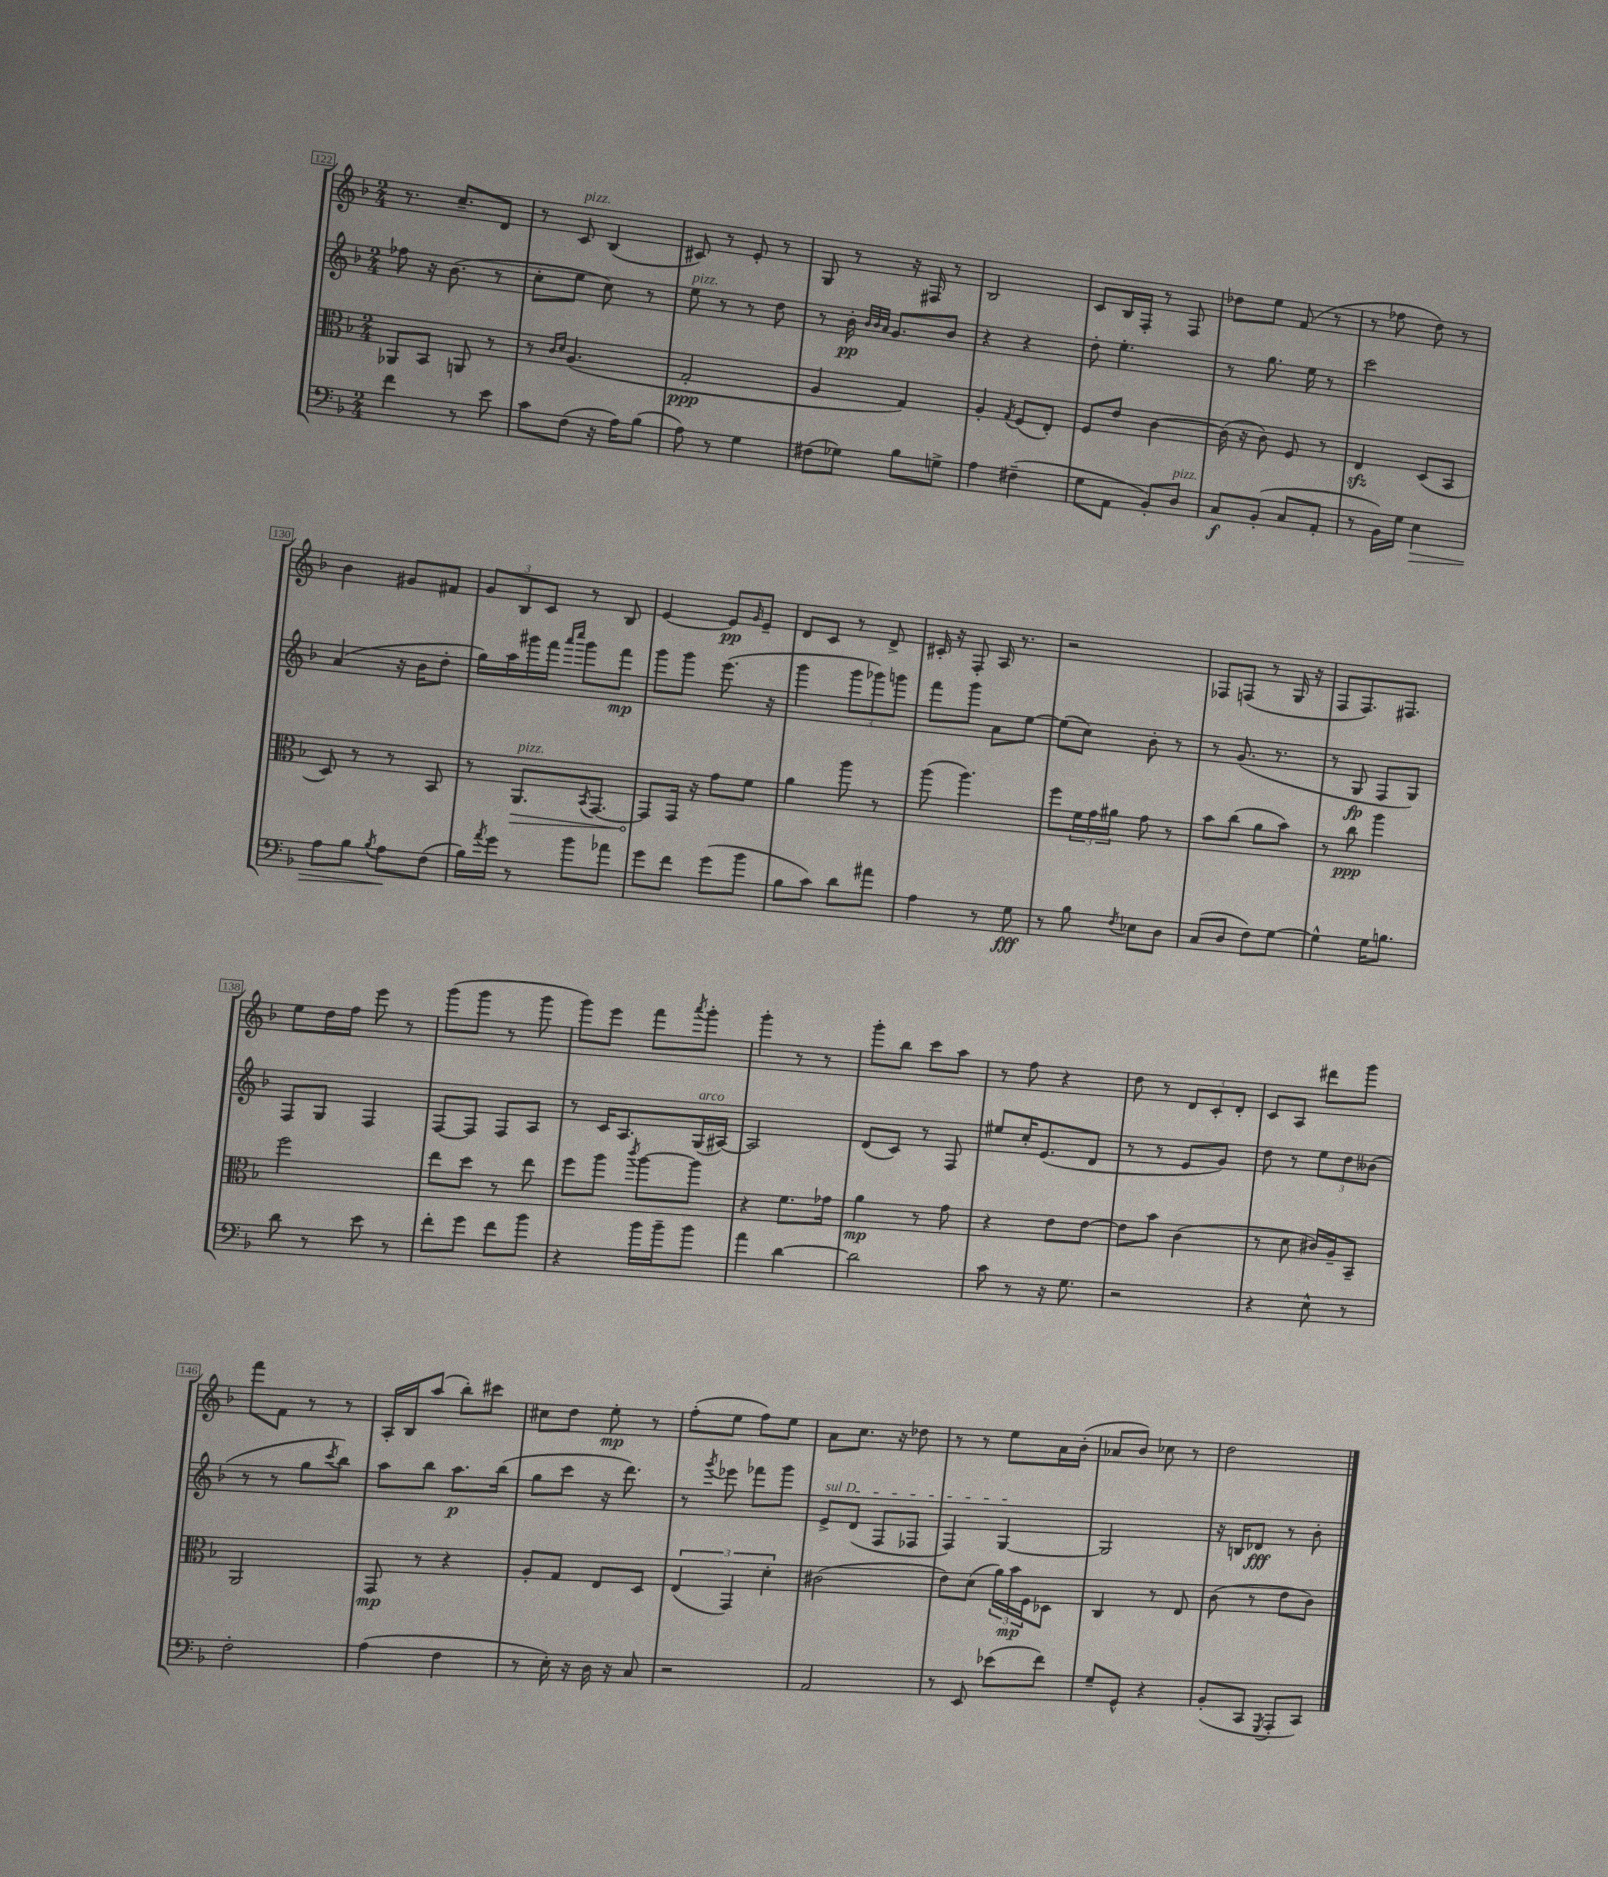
<<
\new StaffGroup <<
\new Staff = "s0" {
    \clef treble \key f \major \numericTimeSignature \time 2/4
    r8. c''8.-- d'8 |
    r8 c'8^\markup { \italic "pizz." } bes4( |
    cis'8) r8 e'8-. r8 |
    g8 r8 r16 fis16 r8 |
    bes2 |
    c'8 bes16 f16-. r8 f8 |
    des''8 e''8 f'8( r8 |
    r8 fes''8 d''8) r8 |
    bes'4 gis'8 fis'8 |
    \tuplet 3/2 { g'8 bes8 c'8 } r8 bes8 |
    e'4~ e'8\pp \grace { g'16 } e'8-- |
    d'8 c'8 r8 d'8-> |
    cis'16-. r16 f8-. a16 r8. |
    r2 |
    fes8 f8( r8 g16 r16 |
    f8 f8.) fis8. |
    e''8 d''16 f''16 e'''8 r8 |
    g'''8( g'''8 r8 g'''8 |
    g'''8) e'''8 f'''8 \acciaccatura { a'''8 } g'''8-. |
    g'''4-. r8 r8 |
    g'''8-. bes''8 c'''8 a''8 |
    r8 f''8 r4 |
    d''8 r8 \tuplet 3/2 { d'8 c'8-. d'8-. } |
    c'8 a8 dis'''8 g'''8 |
    f'''8 f'8 r8 r8 |
    a16-. bes16 a''8( bes''8-.) cis'''8 |
    cis''8 d''8 e''8-.\mp r8 |
    f''8-.( e''8 f''8) e''8 |
    a'8 c''8. r16 des''8 |
    r8 r8 e''8 a'16 bes'16-.( |
    aes'8 bes'8) ces''8 r8 |
    d''2 \bar "|." |
}
\new Staff = "s1" {
    \clef treble \key f \major \numericTimeSignature \time 2/4
    fes''8 r16 bes'8.( r8 |
    c''8-. e''8 c''8) r8 |
    e''8^\markup { \italic "pizz." } r8 r8 d''8 |
    r8 bes'16-.\pp \grace { bes'32 bes'32 a'32 } g'8. bes'8 |
    r4 r4 |
    d''8-. e''4.-. |
    r8 g''8. e''16 r8 |
    c'''2 |
    a'4( r16 bes'16 d''8-. |
    g''16) a''16 gis'''16 f'''16 \grace { a'''16 c''''16 } gis'''8 f'''8\mp |
    g'''8 g'''8 e'''8.( r16 |
    g'''4 \tuplet 3/2 { g'''8 ges'''8) g'''8 } |
    f'''8 g'''8 a'8 e''8~ |
    e''8( c''8) bes'8-. r8 |
    r8 g'8.( r8. |
    r8 g8\fp f8 g8) |
    f8 g8 f4 |
    f8~ f8 f8 a8 |
    r8 c'16 a8. g16^\markup { \italic "arco" }( ais16~) |
    ais2 |
    d'8( c'8) r8 f8 |
    eis''8 c''16-. e'8.( d'8 |
    r8 r8 e'8 g'8) |
    d''8 r8 \tuplet 3/2 { e''8 d''8 beses'8( } |
    r8 r8 g''8 \acciaccatura { c'''8 } bes''8) |
    a''8 bes''8 a''8.\p bes''16( |
    g''8 c'''8 r16 d'''8.) |
    r8 \acciaccatura { g'''8 } ees'''8 fes'''8 g'''8 |
    \once \override TextSpanner.bound-details.left.text = \markup { \italic "sul D" } e'8->\startTextSpan d'8( f8 fes8 |
    f4) g4~\stopTextSpan |
    g2 |
    r16 b16 des'8\fff r8 bes'8-. \bar "|." |
}
\new Staff = "s2" {
    \clef alto \key f \major \numericTimeSignature \time 2/4
    aes,8 bes,8 a,8 r8 |
    r8 \grace { c'16 d'16 } a4.( |
    g2-.\ppp |
    a4 g4) |
    a4-. \acciaccatura { g8 } f8( e8-.) |
    f8 e'8 c'4~ |
    c'16( r16 c'8) f8 r8 |
    e4\sfz d8( bes,8 |
    d8) r8 r8 bes,8 |
    r8 \once \override Hairpin.circled-tip = ##t a,8.\>^\markup { \italic "pizz." } \acciaccatura { bes,8 } g,8.~ |
    g,8\! g,16 r16 g'8 f'8 |
    a'4 a''8 r8 |
    a''8( a''4.) |
    f''8 \tuplet 3/2 { f'16 g'16 ais'16 } g'8 r8 |
    bes'8 c''8( a'8 bes'8) |
    r8 c''8\ppp a''4 |
    f''2 |
    e''8 d''8 r8 e''8 |
    f''8 a''8 \acciaccatura { c'''8 } a''8~ a''8 |
    r4 f'8. ges'16 |
    a'4\mp r8 g'8 |
    r4 e'8 e'8~ |
    e'8 bes'8 c'4( |
    r8 d'8 cis'16) a16-- bes,8-- |
    a,2 |
    g,8\mp r8 r4 |
    a8-. g8 e8 d8 |
    \tuplet 3/2 { e4( g,4) d'4-. } |
    cis'2( |
    e'8) d'8( \tuplet 3/2 { a'16) bes'16\mp f16 } des8 |
    c4 r8 e8 |
    c'8( r8 e'8 c'8) \bar "|." |
}
\new Staff = "s3" {
    \clef bass \key f \major \numericTimeSignature \time 2/4
    f'4 r8 e'8 |
    c'8 f8( r16 a16) bes8( |
    a8) r8 g4 |
    fis8( ges8) bes8 g8-> |
    a4 fis4--( |
    g8 a,8 bes,8-.) d8^\markup { \italic "pizz." } |
    c8\f bes,8-.( c8 a,8-. |
    r8 bes,16) g16 e4\> |
    a8 bes8 \acciaccatura { bes8 } a8\! f8( |
    bes16) \acciaccatura { a'8 } g'16 r8 bes'8 aes'8 |
    g'8 f'8 g'8( bes'8 |
    bes8 c'8) d'8 ais'8 |
    a4 r8 g8\fff |
    r8 bes8 \acciaccatura { f8 } ees8 d8 |
    c8( d8 f8) g8~ |
    g4-^ g16 b8. |
    d'8 r8 e'8 r8 |
    f'8-. g'8 f'8 bes'8 |
    r4 bes'16 bes'16-- bes'8 |
    a'4 d'4~ |
    d'2 |
    c'8 r8 r16 g8. |
    r2 |
    r4 e8-^ r8 |
    f2-. |
    a4( f4 |
    r8 e16-.) r16 d16 r16 c8 |
    r2 |
    a,2 |
    r8 e,8 ees'8( f'8) |
    g8-- g,8-^ r4 |
    bes,8-.( c,8 \acciaccatura { g,,8 } a,,8-. c,8) \bar "|." |
}
>>
>>
\layout { \context { \Score currentBarNumber = #122 \override BarNumber.stencil = #(make-stencil-boxer 0.1 0.3 ly:text-interface::print) } }
